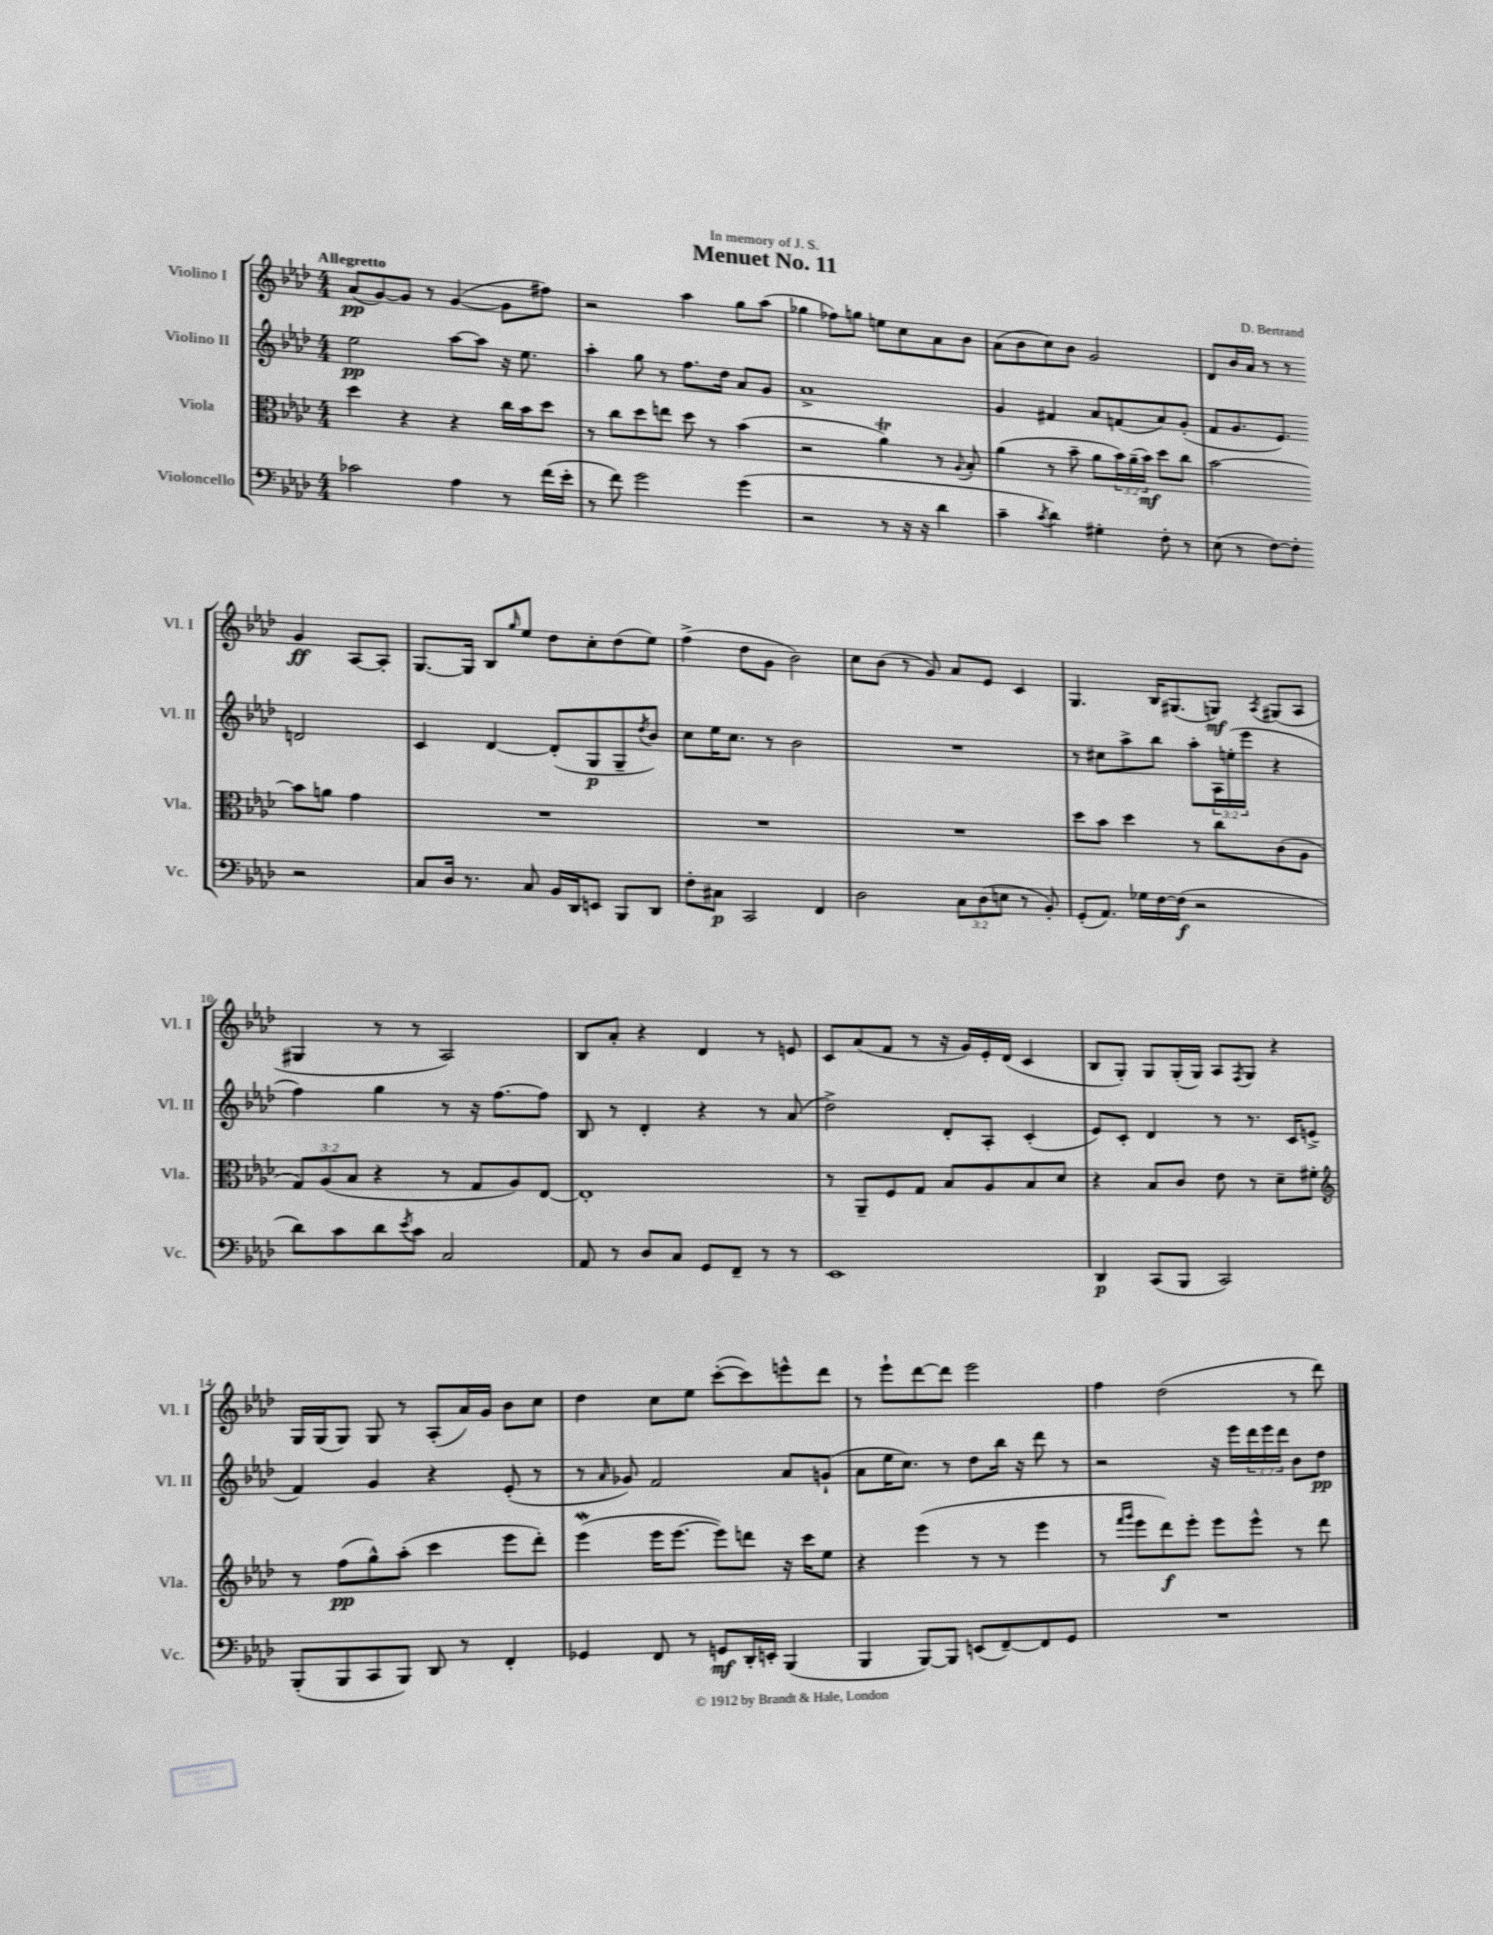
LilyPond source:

\header { title = "Menuet No. 11" composer = "D. Bertrand" dedication = "In memory of J. S." }
<<
\new StaffGroup <<
\new Staff = "s0" \with { instrumentName = "Violino I" shortInstrumentName = "Vl. I" } {
    \clef treble \key aes \major \numericTimeSignature \time 4/4 \tempo "Allegretto"
    aes'8\pp( g'8~) g'8 r8 g'4~( g'8 fis''8) |
    r2 aes''4 g''8 aes''8( |
    ges''4 fes''8) g''8 e''8 c''8 aes'8 bes'8 |
    aes'8( bes'8 c''8) bes'8 g'2 |
    des'8 bes'16 aes'16 r8 r8 g'4\ff aes8~ aes8-. |
    g8.~ g16 bes8 \grace { g''16 } ees''8 des''8 c''8-. des''8( ees''8) |
    f''4->( des''8 g'8 bes'2) |
    c''8 bes'8( r8 g'8) aes'8 ees'8 c'4 |
    g4. bes16 gis8.( g8\mf) \acciaccatura { aes8 } gis8( aes8 |
    gis4 r8 r8 aes2) |
    bes8 aes'8-. r4 des'4 r8 e'8 |
    c'8 aes'8( f'8 r8 r16 g'16) ees'16-. des'16( c'4 |
    bes8 g8-.) g8 g16-.( g16) aes8 \acciaccatura { f8 } g8 r4 |
    g16 g16( g8) g8 r8 aes8-.( aes'16) g'16 bes'8 c''8 |
    des''4 c''8 ees''8 c'''8~-.( c'''8) e'''8-^ des'''8 |
    r8 ees'''8-! des'''8~ des'''8 ees'''2 |
    f''4 des''2( r8 des'''8) \bar "|." |
}
\new Staff = "s1" \with { instrumentName = "Violino II" shortInstrumentName = "Vl. II" } {
    \clef treble \key aes \major \numericTimeSignature \time 4/4 \override Staff.TupletNumber.text = #tuplet-number::calc-fraction-text
    ees''2\pp aes''8~ aes''8 r16 ees''8. |
    aes''4-. g''8 r8 f''8. des''16 aes'8 g'8 |
    aes'1-> |
    g'4 fis'4 aes'8 f'8( aes'8) g'8-.( |
    f'8 g'8. ees'8.) d'2 |
    c'4 des'4~ des'8-.( g8\p g8-- \acciaccatura { des''8 } bes'8) |
    c''8 ees''16 c''8. r8 bes'2 |
    R1 |
    r8 cis''8 aes''8-> bes''8 aes''8-. \tuplet 3/2 { aes16 e''16-.( ees'''16 } r4 |
    f''4) g''4 r8 r16 f''8.~ f''8 |
    bes8 r8 des'4-. r4 r8 aes'8( |
    des''2->) des'8-. aes8-. c'4-.( |
    ees'8) c'8-. des'4 r8 r8. c'16 e'8->( |
    f'4) g'4 r4 ees'8-.( r8 |
    r8 \grace { aes'16 } ges'8) f'2 aes'8 g'8-!( |
    aes'8 ees''16 c''8.) r8 des''8 bes''16 r16 des'''8 r8 |
    r2 r16 ees'''16 \tuplet 3/2 { des'''16 ees'''16 des'''16 } bes'8 des''8\pp \bar "|." |
}
\new Staff = "s2" \with { instrumentName = "Viola" shortInstrumentName = "Vla." } {
    \clef alto \key aes \major \numericTimeSignature \time 4/4 \override Staff.TupletNumber.text = #tuplet-number::calc-fraction-text
    des''4 r4 r4 c''16 bes'16 des''8 |
    r8 c''8 des''8 e''8 des''8 r8 bes'4( |
    r2 aes'4\trill) r8 \appoggiatura { aes8 } bes8-. |
    aes'4( r8 bes'8-- aes'8 \tuplet 3/2 { bes'16) aes'16--( bes'16\mf) } des''8 c''8 |
    bes'2~ bes'8 a'8 g'4 |
    R1 |
    R1 |
    R1 |
    des''8 bes'8 des''4 r8 c''8 c'8( aes8 |
    \tuplet 3/2 { g8) aes8( bes8 } r4 r8 g8 aes8) ees8~ |
    ees1-. |
    r8 aes,8-- f8 g8 bes8 aes8 bes8 des'8 |
    r4 bes8 c'8 ees'8 r8 des'8-- fis'8-. |
    \clef treble r8 f''8\pp( g''8-^) aes''8-.( c'''4 ees'''8 des'''8-.) |
    ees'''4\mordent( ees'''16 ees'''8.~ ees'''8) d'''8 r16 c'''16 ees''8 |
    r4 ees'''4( r8 r8 ees'''4 |
    r8 \grace { f'''16 g'''16 } ees'''8 des'''8\f) ees'''8-. ees'''8 ees'''8-^ r8 des'''8 \bar "|." |
}
\new Staff = "s3" \with { instrumentName = "Violoncello" shortInstrumentName = "Vc." } {
    \clef bass \key aes \major \numericTimeSignature \time 4/4 \override Staff.TupletNumber.text = #tuplet-number::calc-fraction-text
    ces'2 aes4 r8 f'16( ees'16-. |
    r8 f'8) g'2 g'4( |
    r2 r8 r16 r16 des'4 |
    c'4-- \acciaccatura { c'8 } des'4) gis4-. f8-. r8 |
    ees8( r8 f8~) f8-. r2 |
    c8 des16 r8. c8 bes,16 des,16 e,8 bes,,8 des,8 |
    f8-. cis8\p c,2 f,4 |
    des2 \tuplet 3/2 { c8 des8( e8 } r8 bes,8-.) |
    g,8-.( aes,8.) ges16 f16~ f16\f( r2 |
    des'8) c'8 des'8 \acciaccatura { ees'8 } c'8 c2 |
    aes,8 r8 des8 c8 g,8 f,8-- r8 r8 |
    ees,1 |
    des,4\p c,8( bes,,8 c,2) |
    bes,,8-.( bes,,8 c,8 bes,,8) des,8 r8 f,4-. |
    ges,4 f,8 r8 g,8\mf des,16-. e,16-. bes,,4( |
    bes,,4 bes,,8~) bes,,8 e,8( f,8~--) f,8 g,8 |
    R1 \bar "|." |
}
>>
>>
